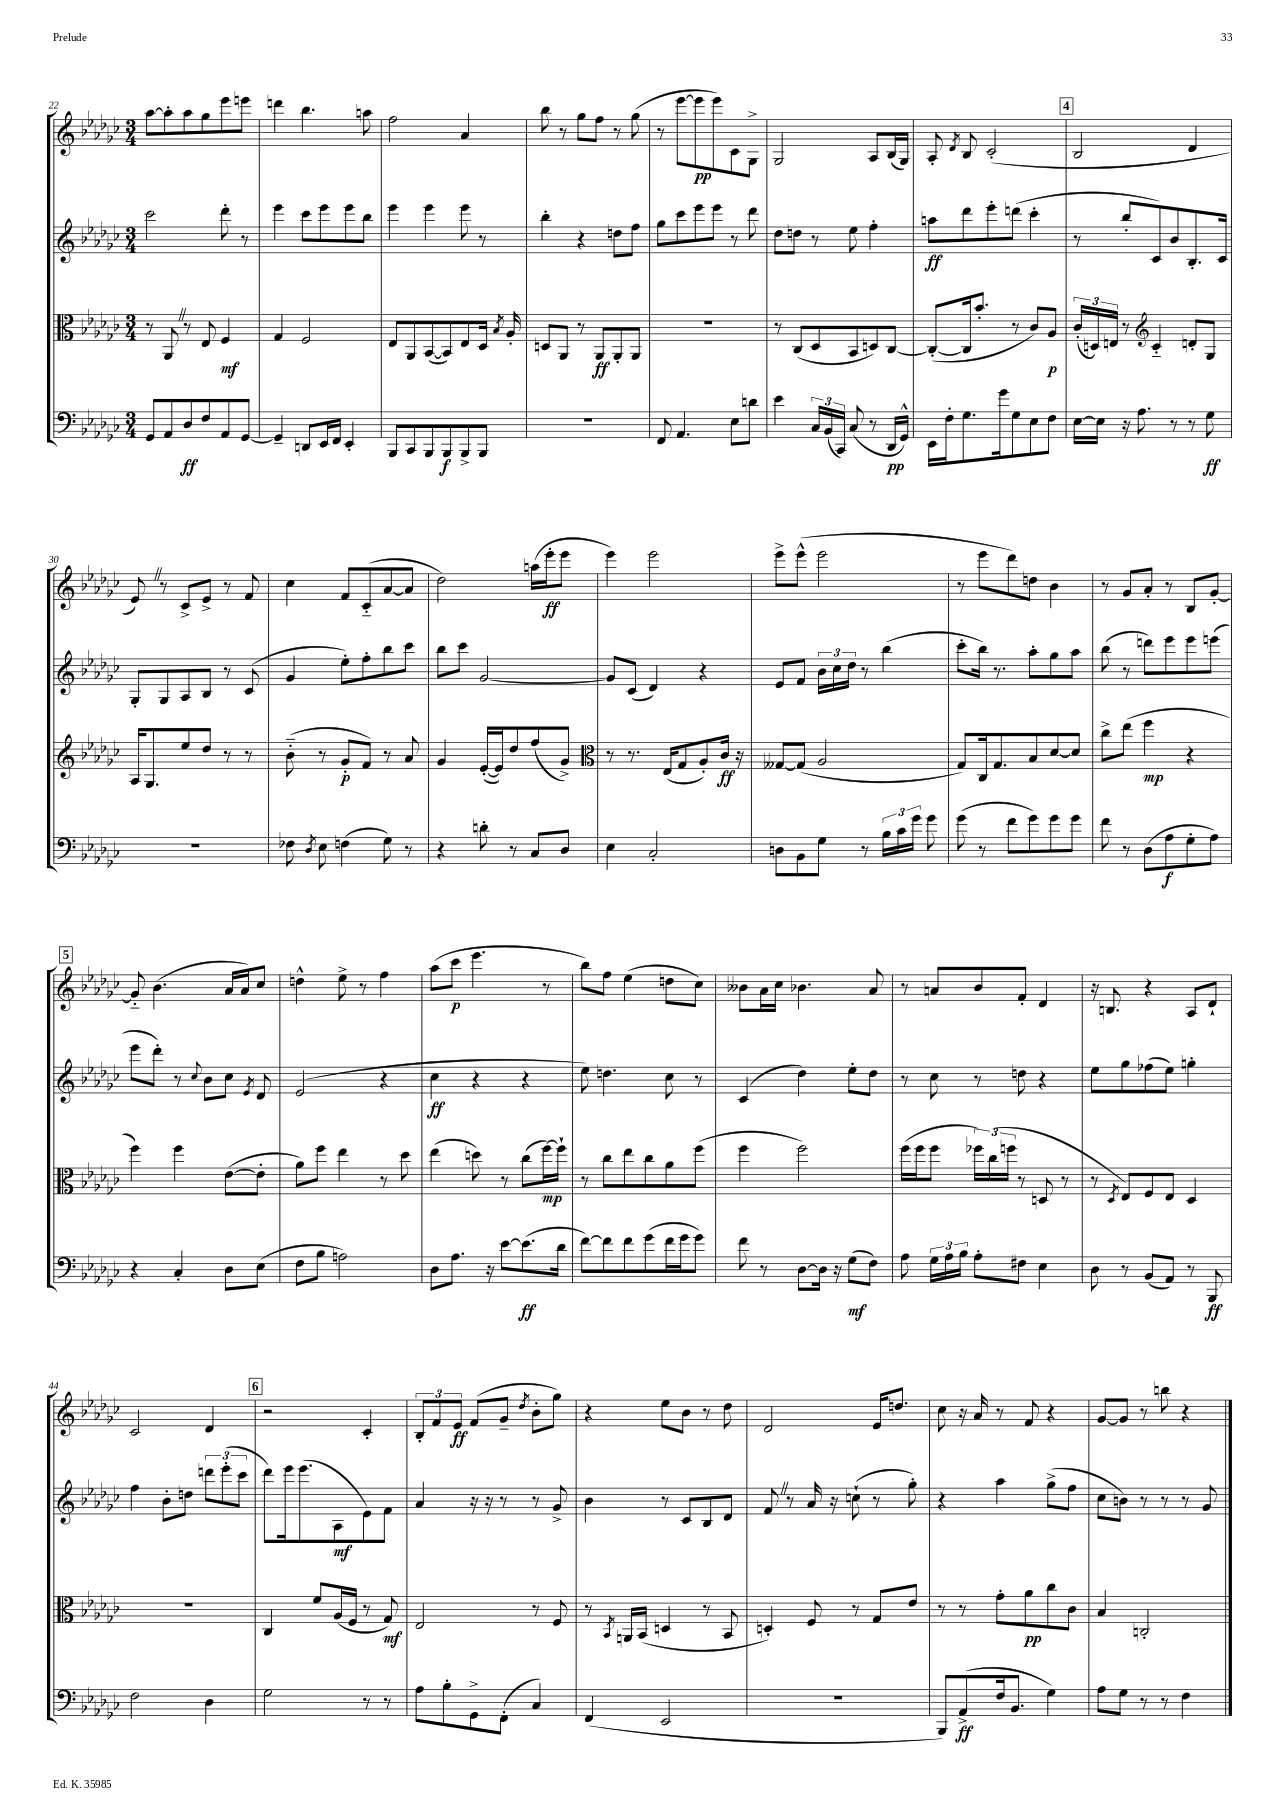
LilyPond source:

<<
\new StaffGroup <<
\new Staff = "s0" {
    \clef treble \key ges \major \numericTimeSignature \time 3/4
    \autoBeamOff aes''8[~ aes''8-. aes''8 ges''8 ees'''8 e'''8] |
    d'''4 bes''4. a''8 |
    f''2 aes'4 |
    bes''8 r8 ges''8[ f''8] r8 ges''8( |
    r8 ees'''8[~ ees'''8\pp ees'''8) ces'8 ges8]-> |
    ges2 aes8[ bes16( ges16]) |
    aes8-. \acciaccatura { des'8 } bes8 ces'2-.( |
    \mark \markup { \box "4" } bes2 des'4 |
    ees'8) \once \override BreathingSign.text = \markup { \musicglyph "scripts.caesura.straight" } \breathe r8 ces'8[-> ees'8]-> r8 f'8 |
    ces''4 f'8[ ces'8-_( aes'8~ aes'8] |
    des''2) a''16[( ees'''16-.\ff ees'''8] |
    ees'''4) ees'''2 |
    ees'''8[-> ees'''8]-^( ees'''2 |
    r8 ees'''8[ des'''8) d''8] bes'4 |
    r8 ges'8[ aes'8]-. r8 bes8[ ges'8]~-. |
    \mark \markup { \box "5" } ges'8-_ bes'4.( aes'16[ aes'16) ces''8] |
    d''4-^ ees''8-> r8 f''4 |
    aes''8[( ces'''8]\p ees'''4. r8 |
    bes''8[) f''8] ees''4( d''8[ ces''8]) |
    beses'8[ aes'16 ces''16] bes'4. aes'8 |
    r8 a'8[ bes'8 f'8]-. des'4 |
    r16 b8. r4 aes8[ des'8]-! |
    ces'2 des'4 |
    \mark \markup { \box "6" } r2 ces'4-. |
    \tuplet 3/2 { bes8[-. f'8 ees'8]\ff } f'8[( ges'8]-- \acciaccatura { des''8 } bes'8[-. ges''8]) |
    r4 ees''8[ bes'8] r8 des''8 |
    des'2 ees'16[ d''8.] |
    ces''8 r16 aes'16 r8 f'8 r4 |
    ges'8[~ ges'8] r8 b''8 r4 \bar "|." |
}
\new Staff = "s1" {
    \clef treble \key ges \major \numericTimeSignature \time 3/4
    \autoBeamOff ces'''2 des'''8-. r8 |
    ees'''4 ces'''8[ ees'''8 ees'''8 bes''8] |
    ees'''4 ees'''4 ees'''8 r8 |
    bes''4-. r4 d''8[ f''8] |
    ges''8[ ces'''8 ees'''8 ees'''8] r8 des'''8 |
    des''8[ d''8] r8 ees''8 f''4-. |
    a''8[\ff des'''8 ees'''8-. d'''8]( ces'''4-. |
    \mark \markup { \box "4" } r8 bes''8[-. ces'8) bes'8 bes8.-. ces'16] |
    ges8[-. ges8 aes8 bes8] r8 ces'8( |
    ges'4 ees''8[-.) f''8-. bes''8 ces'''8] |
    bes''8[ ces'''8] ges'2~ |
    ges'8[ ces'8]( des'4) r4 |
    ees'8[ f'8] \tuplet 3/2 { bes'16[ ces''16 des''16] } r8 bes''4( |
    ces'''8[-. bes''16]) r8. aes''8[-. ges''8 aes''8] |
    bes''8( r8 d'''8[) ees'''8 ees'''8 e'''8]( |
    \mark \markup { \box "5" } ees'''8[ des'''8]-.) r8 \appoggiatura { ces''8 } bes'8[ ces''8] \acciaccatura { ees'8 } des'8 |
    ees'2( r4 |
    ces''4\ff r4 r4 |
    ees''8) d''4. ces''8 r8 |
    ces'4( des''4) ees''8[-. des''8] |
    r8 ces''8 r8 d''8 r4 |
    ees''8[ ges''8 fes''8( ees''8]) g''4-. |
    f''4 bes'8[-. d''8] \tuplet 3/2 { d'''8[ ees'''8-.( ces'''8] } |
    \mark \markup { \box "6" } des'''8[) ees'''16 ees'''8.( aes8\mf ees'8) f'8] |
    aes'4 r16 r16 r8 r8 ges'8-> |
    bes'4 r8 ces'8[ bes8 des'8] |
    f'8 \once \override BreathingSign.text = \markup { \musicglyph "scripts.caesura.straight" } \breathe r8 aes'16 r16 c''8-!( r8 ges''8-.) |
    r4 aes''4 ges''8[->( f''8] |
    ces''8[ b'8]) r8 r8 r8 ges'8 \bar "|." |
}
\new Staff = "s2" {
    \clef alto \key ges \major \numericTimeSignature \time 3/4
    \autoBeamOff r8 aes,8 \once \override BreathingSign.text = \markup { \musicglyph "scripts.caesura.straight" } \breathe r8 ees8 f4\mf |
    ges4 f2 |
    ees8[ aes,8 bes,8~( bes,8) ees8 des16] \acciaccatura { bes8 } aes16-. |
    d8[ aes,8] r8 aes,8[\ff aes,8-. aes,8] |
    R2. |
    r8 ces8[( des8 bes,8 d8) ces8]~ |
    ces8[~-.( ces16 bes'8.]-. r8 ces'8[) aes8]\p |
    \mark \markup { \box "4" } \tuplet 3/2 { ces'16[-.( d16) e16] } r8 \clef treble ces'4-_ d'8[-. ges8] |
    aes16[ ges8. ees''8 des''8] r8 r8 |
    bes'8-_( r8 ges'8[-.\p f'8]) r8 aes'8 |
    ges'4 ees'16[~-.( ees'16) des''8 f''8( ges'8]->) |
    \clef alto r8 r8. ees16[( ges8 aes8-.) ces'16]\ff r16 |
    geses8[~ geses8]( aes2 |
    ges8[) ces16 ges8. bes8 des'8~ des'8] |
    ces''8[-> ees''8]( f''4\mp r4 |
    \mark \markup { \box "5" } f''4) f''4 ees'8[~( ees'8]-. |
    aes'8[) f''8] ees''4 r8 des''8 |
    ees''4( d''8) r8 ces''8[( f''16~\mp) f''16]-! |
    r8 ces''8[ ees''8 ces''8 aes'8 f''8]( |
    f''4 f''2) |
    f''16[( f''16 f''8] \tuplet 3/2 { fes''16[) ces''16( f''16] } r8 d8 r8 |
    r8 \acciaccatura { des8 } ees8[) f8 ees8] des4 |
    R2. |
    \mark \markup { \box "6" } ces4 f'8[ aes16( f16] r8 ges8\mf) |
    ees2 r8 f8 |
    r8 \acciaccatura { bes,8 } a,16[ bes,16]( d4 r8 bes,8 |
    d4-.) f8 r8 ges8[ ees'8] |
    r8 r8 ges'8[-. aes'8\pp ces''8 ces'8] |
    bes4 c2-. \bar "|." |
}
\new Staff = "s3" {
    \clef bass \key ges \major \numericTimeSignature \time 3/4
    \autoBeamOff ges,8[ aes,8 des8\ff f8 aes,8 ges,8]~ |
    ges,4-- d,8[ ees,16 f,16] ees,4-. |
    bes,,8[ ces,8 bes,,8 bes,,8\f bes,,8-> bes,,8] |
    R2. |
    f,8 aes,4. ees8[ d'8] |
    ees'4 \tuplet 3/2 { ces16[ bes,16( ces,16]) } ces8( r8 des,16[\pp ges,16]-^) |
    ees,16[ f16-. ges8. ges'16 ges8 ees8 f8] |
    \mark \markup { \box "4" } ees16[~ ees16] r16 aes8. r8 r8 ges8\ff |
    R2. |
    fes8 \acciaccatura { des8 } ees8 f4( ges8) r8 |
    r4 d'8-. r8 ces8[ des8] |
    ees4 ces2-. |
    d8[ bes,8 ges8] r8 \tuplet 3/2 { bes16[ ces'16 ges'16] } ges'8 |
    ges'8( r8 f'8[ ges'8) ges'8 ges'8] |
    f'8 r8 des8[( aes8\f ges8-. aes8]) |
    \mark \markup { \box "5" } r4 ces4-. des8[ ees8]( |
    f8[ bes8] a2) |
    des8[ aes8.] r16 ees'8[~ ees'8.\ff( des'16] |
    f'8[~) f'8 f'8 ges'8( f'16 ges'16 ges'8]) |
    f'8 r8 des8[~ des16] r16 ges8[\mf( f8]) |
    aes8 \tuplet 3/2 { ges16[ aes16 bes16] } aes8[-. fis8] ees4 |
    des8 r8 bes,8[( aes,8]) r8 bes,,8\ff |
    f2 des4 |
    \mark \markup { \box "6" } ges2 r8 r8 |
    aes8[ bes8-. ges,8-> f,8]-.( ces4) |
    f,4( ees,2 |
    R2. |
    bes,,8[) aes,8->\ff( f16 bes,8.] ges4) |
    aes8[ ges8] r8 r8 f4 \bar "|." |
}
>>
>>
\layout { \context { \Score currentBarNumber = #22 } }
